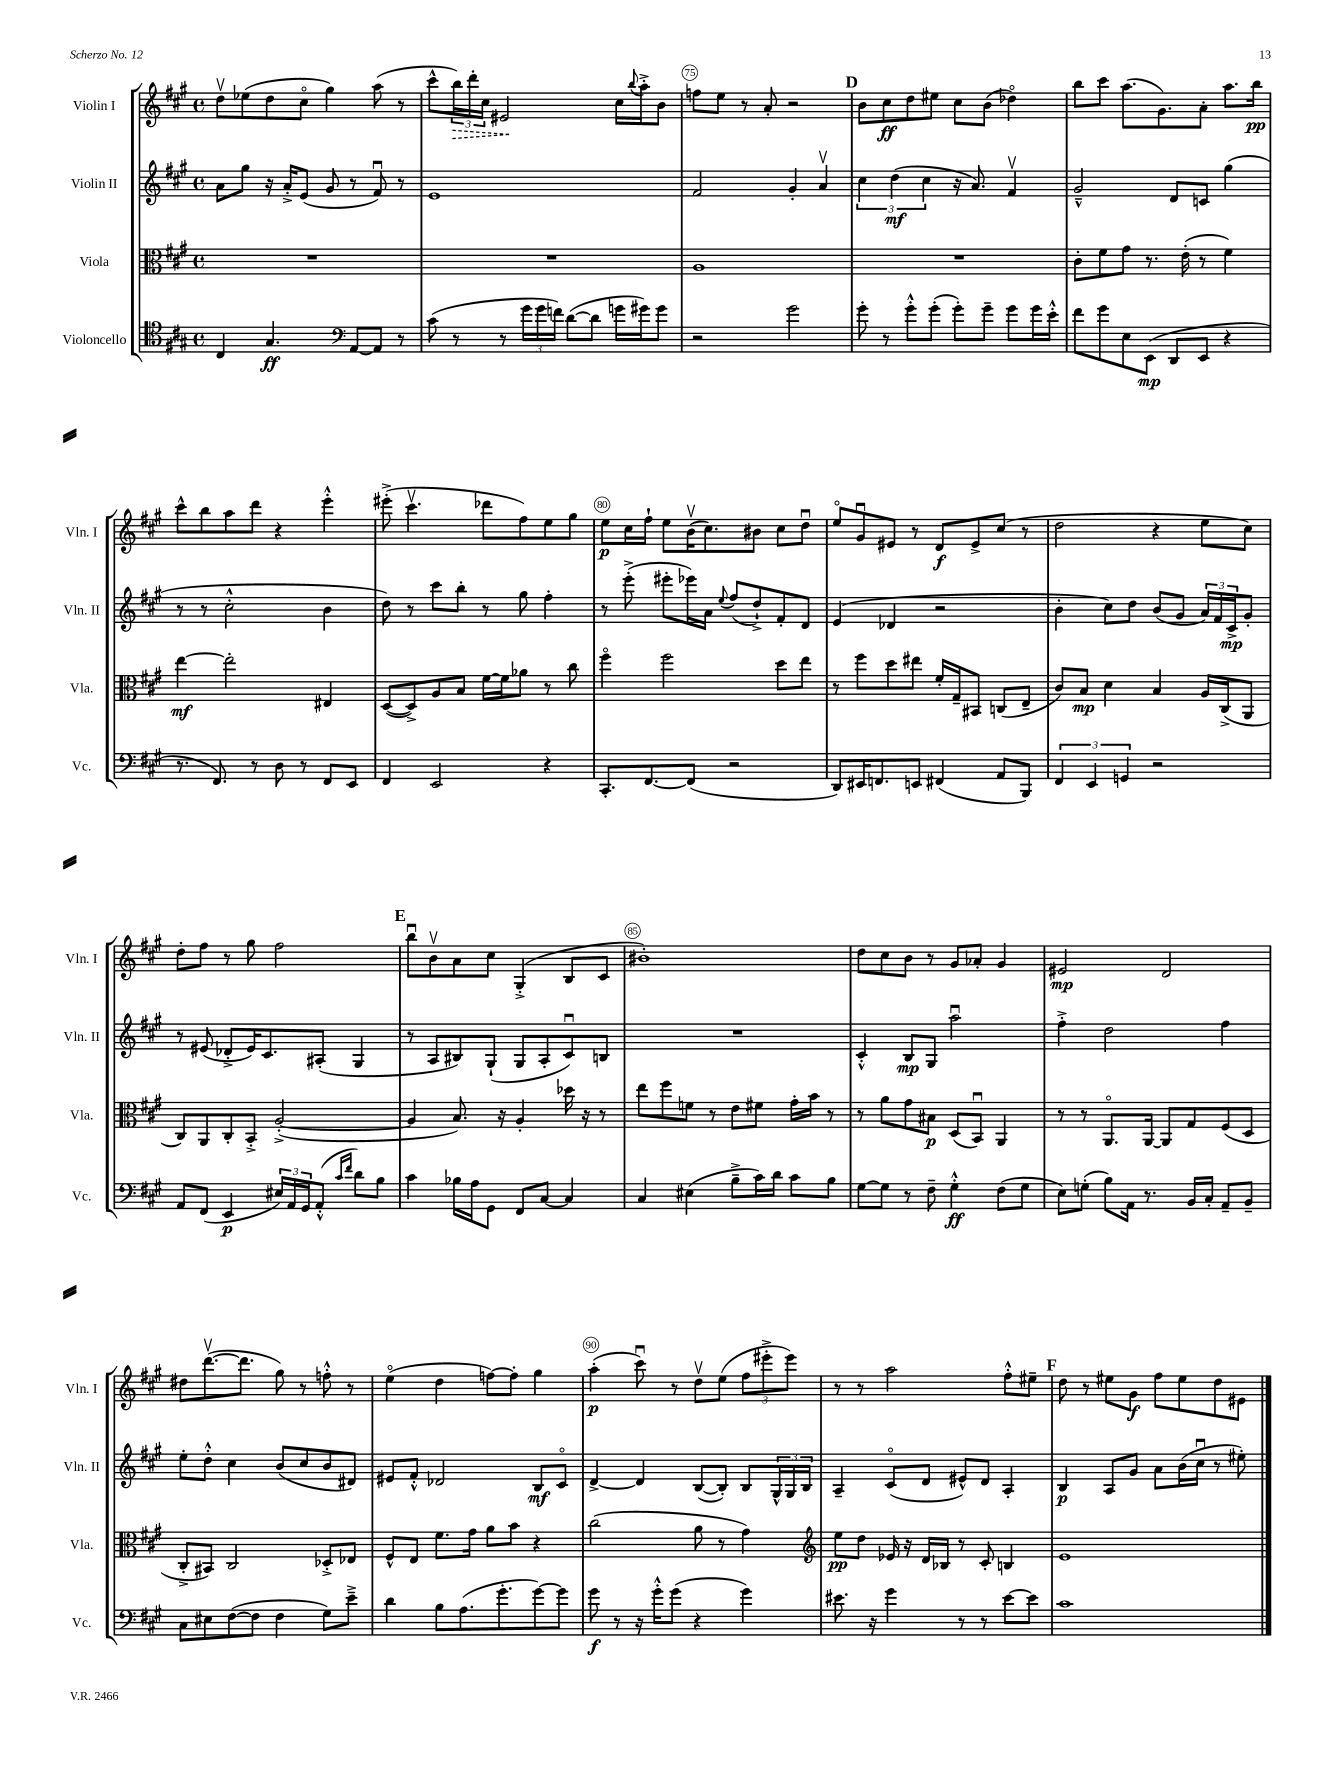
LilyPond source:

<<
\new StaffGroup <<
\new Staff = "s0" \with { instrumentName = "Violin I" shortInstrumentName = "Vln. I" } {
    \clef treble \key a \major \defaultTimeSignature \time 4/4
    d''8\upbow ees''8( d''8 cis''8\flageolet gis''4) a''8( r8 |
    cis'''8-^ \tuplet 3/2 { \once \override Hairpin.style = #'dashed-line b''16\>) d'''16-. cis''16 } eis'2\! cis''16 \appoggiatura { b''8 } a''16-.-> b'8 |
    f''8 e''8 r8 a'8-. r2 |
    \mark \markup { \bold "D" } b'8 cis''8\ff d''8 eis''8 cis''8 b'8( des''4\flageolet) |
    b''8 cis'''8 a''8.( gis'8.) a'8-. a''8. b''16\pp |
    cis'''8-^ b''8 a''8 d'''8 r4 e'''4-.-^ |
    eis'''8-.->( cis'''4.\upbow des'''8 fis''8) e''8 gis''8 |
    e''8\p cis''16 fis''16-! e''8 b'16\upbow( cis''8.) bis'8 cis''8 d''8\downbow |
    e''8\flageolet gis'8\downbow eis'8 r8 d'8\f eis'8-> cis''8( r8 |
    d''2 r4 e''8 cis''8) |
    d''8-. fis''8 r8 gis''8 fis''2 |
    \mark \markup { \bold "E" } b''8\downbow b'8\upbow a'8 cis''8 gis4-.->( b8 cis'8 |
    bis'1-.) |
    d''8 cis''8 b'8 r8 gis'8 aes'8-. gis'4 |
    eis'2\mp d'2 |
    dis''8 d'''8.~\upbow( d'''8. gis''8) r8 f''8-.-^ r8 |
    e''4\flageolet( d''4 f''8~) f''8-. gis''4 |
    a''4-.\p( cis'''8\downbow) r8 d''8\upbow e''8( \tuplet 3/2 { fis''8 eis'''8-.-> eis'''8) } |
    r8 r8 a''2 fis''8-.-^ eis''8-- |
    \mark \markup { \bold "F" } d''8 r8 eis''8 gis'8\f fis''8 eis''8 d''8 eis'8 \bar "|." |
}
\new Staff = "s1" \with { instrumentName = "Violin II" shortInstrumentName = "Vln. II" } {
    \clef treble \key a \major \defaultTimeSignature \time 4/4
    a'8 gis''8 r16 a'16-.-> e'8( gis'8 r8 fis'8\downbow) r8 |
    e'1 |
    fis'2 gis'4-. a'4\upbow |
    \mark \markup { \bold "D" } \tuplet 3/2 { cis''4 d''4\mf( cis''4 } r16 a'8.) fis'4\upbow |
    gis'2---^ d'8 c'8 gis''4( |
    r8 r8 cis''2-.-^ b'4 |
    d''8) r8 cis'''8 b''8-. r8 gis''8 fis''4-. |
    r8 e'''8-.->( eis'''8-. ees'''16) a'16 \appoggiatura { e''8 } fis''8( d''8-!->) fis'8-. d'8 |
    e'4( des'4 r2 |
    b'4-. cis''8) d''8 b'8( gis'8 \tuplet 3/2 { a'16) fis'16 cis'16->\mp } gis'8-. |
    r8 eis'8( des'8-.-> eis'16) cis'8. ais8-.( gis4 |
    \mark \markup { \bold "E" } r8 a8 bis8) gis8-!( gis8 a8-. cis'8\downbow) b8 |
    R1 |
    cis'4-.-^ b8\mp gis8 a''2\downbow |
    fis''4-.-> d''2 fis''4 |
    e''8-. d''8-.-^ cis''4 b'8( cis''8 b'8 dis'8) |
    eis'8 fis'8-.-^ des'2 b8\mf cis'8\flageolet |
    d'4~-> d'4 b8~( b8-.) b8 \tuplet 3/2 { gis16-^ gis16 b16 } |
    a4-- cis'8\flageolet( d'8 eis'8-^) d'8 a4-. |
    \mark \markup { \bold "F" } b4\p a8 gis'8 a'8 b'16( cis''16\downbow r8 eis''8-.) \bar "|." |
}
\new Staff = "s2" \with { instrumentName = "Viola" shortInstrumentName = "Vla." } {
    \clef alto \key a \major \defaultTimeSignature \time 4/4
    R1 |
    R1 |
    a1 |
    \mark \markup { \bold "D" } R1 |
    cis'8-. fis'8 gis'8 r8. e'16-.( r8 fis'4) |
    e''4~\mf e''2-. eis4 |
    d8~( d8->) a8 b8 fis'16~ fis'16 aes'8 r8 cis''8 |
    fis''4\flageolet fis''2 d''8 e''8 |
    r8 fis''8 d''8 eis''8 fis'16-. gis16-- bis,8 c8( e8-- |
    cis'8) b8\mp d'4 b4 a16 cis16->( a,8 |
    cis8) a,8 cis8-. b,8-.-> a2~-.->( |
    \mark \markup { \bold "E" } a4 b8.) r16 a4-. des''16 r16 r8 |
    e''8 fis''8 f'8 r8 e'8 fis'8 gis'16-. b'16 r8 |
    r8 a'8 gis'8 bis8\p d8( b,8\downbow) a,4 |
    r8 r8 a,8.\flageolet a,16~ a,8 gis8 fis8( d8 |
    cis8-.-> bis,8) cis2 des8-.-> ees8 |
    fis8-^ e8 fis'8. gis'16 a'8 b'8 r4 |
    cis''2( a'8 r8 gis'4) |
    \clef treble e''8\pp d''8 ees'16 r16 d'16 bes16 r8 cis'8-. b4 |
    \mark \markup { \bold "F" } e'1 \bar "|." |
}
\new Staff = "s3" \with { instrumentName = "Violoncello" shortInstrumentName = "Vc." } {
    \clef tenor \key a \major \defaultTimeSignature \time 4/4
    cis4 gis4.\ff \clef bass a,8~ a,8 r8 |
    cis'8( r8 r8 \tuplet 3/2 { gis'16 gis'16 f'16) } d'8~( d'8 g'16 gis'16) gis'8 |
    r2 gis'2 |
    \mark \markup { \bold "D" } gis'8-. r8 gis'8-.-^ gis'8-.( gis'8-.) gis'8-- gis'8 gis'16 e'16-.-^ |
    fis'8 gis'8 e8 e,8\mp( d,8 e,8 r4 |
    r8. fis,8.) r8 d8 r8 fis,8 e,8 |
    fis,4 e,2 r4 |
    cis,8.-. fis,8.~ fis,8( r2 |
    d,8) eis,16 f,8. e,8 fis,4( a,8 b,,8) |
    \tuplet 3/2 { fis,4 e,4 g,4 } r2 |
    a,8 fis,8( e,4\p \tuplet 3/2 { eis16) a,16 gis,16 } a,8-.-^( \grace { cis'16 fis'16 } d'8) b8 |
    \mark \markup { \bold "E" } cis'4 bes16 a16 gis,8 fis,8 cis8~ cis4 |
    cis4 eis4( b8---> cis'16) d'16 cis'8 b8 |
    gis8~ gis8 r8 fis8-- gis4-.-^\ff fis8( gis8 |
    e8) g8-.( b8) a,16 r8. b,16 cis16-. a,8-- b,8-- |
    cis8 eis8 fis8~( fis8 fis4 gis8) e'8---> |
    d'4 b8 a8.( gis'8.-. gis'8~) gis'8 |
    gis'8\f r8 r16 gis'16-.-^ gis'8( r4 gis'4) |
    eis'8. r16 gis'4 r8 r8 eis'8~ eis'8 |
    \mark \markup { \bold "F" } cis'1 \bar "|." |
}
>>
>>
\layout { \context { \Score currentBarNumber = #73 \override BarNumber.break-visibility = ##(#f #t #t) barNumberVisibility = #(every-nth-bar-number-visible 5) \override BarNumber.stencil = #(make-stencil-circler 0.1 0.3 ly:text-interface::print) } }
